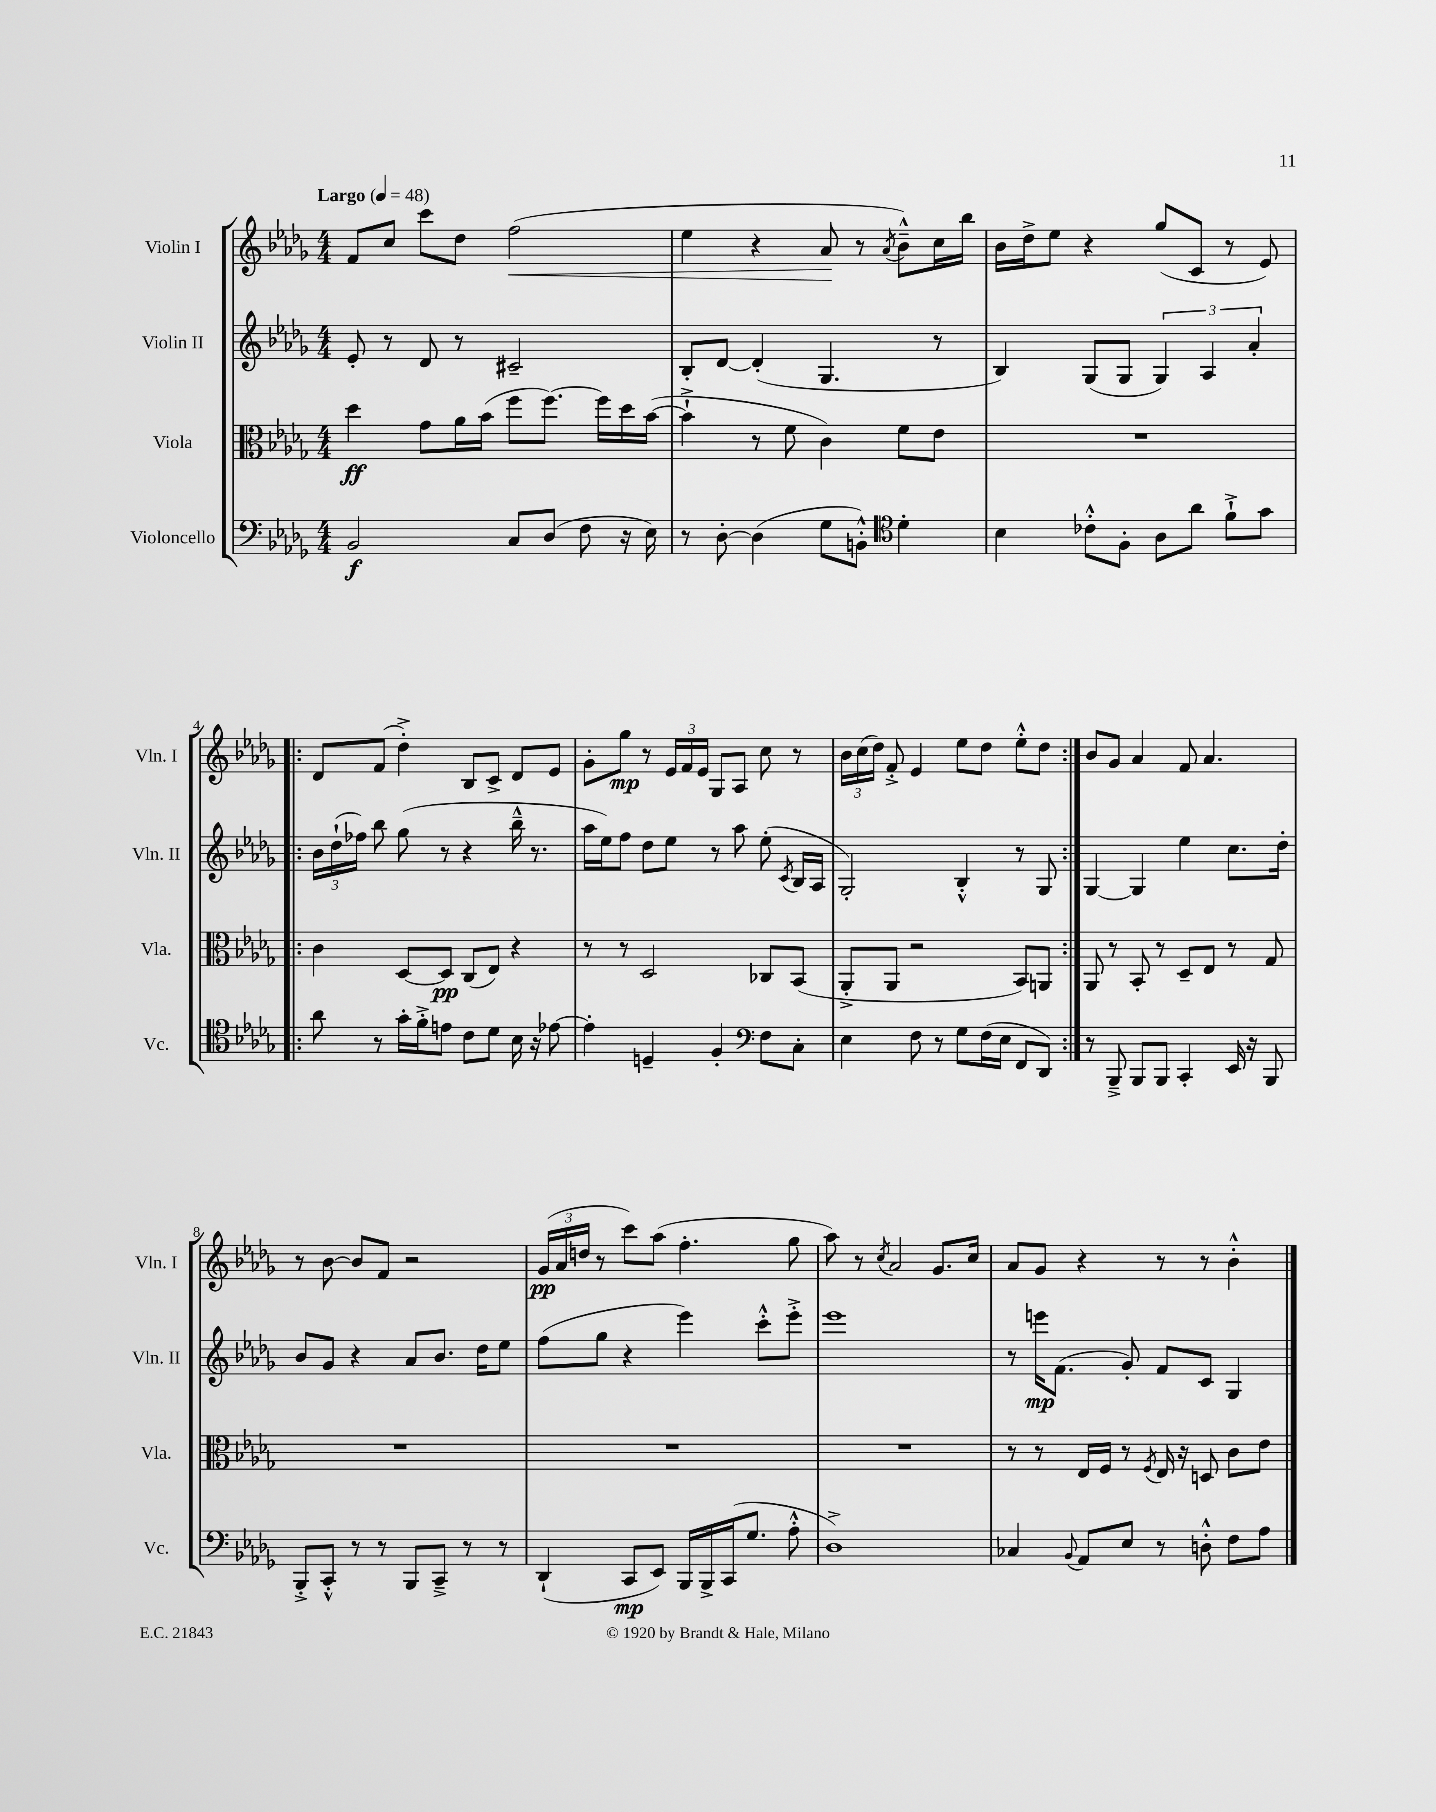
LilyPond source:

<<
\new StaffGroup <<
\new Staff = "s0" \with { instrumentName = "Violin I" shortInstrumentName = "Vln. I" } {
    \clef treble \key des \major \numericTimeSignature \time 4/4 \tempo "Largo" 4 = 48
    \autoBeamOff f'8[ c''8] c'''8[ des''8] f''2\<( |
    ees''4 r4 aes'8\! r8 \acciaccatura { aes'8 } bes'8[---^) c''16 bes''16] |
    bes'16[ des''16-> ees''8] r4 ges''8[( c'8] r8 ees'8) |
    \repeat volta 2 { des'8[ f'8]( des''4-.->) bes8[ c'8]-> des'8[ ees'8] |
    ges'8[-. ges''8]\mp r8 \tuplet 3/2 { ees'16[ f'16 ees'16] } ges8[ aes8] c''8 r8 |
    \tuplet 3/2 { bes'16[ c''16( des''16]) } f'8-.-> ees'4 ees''8[ des''8] ees''8[-.-^ des''8] | }
    bes'8[ ges'8] aes'4 f'8 aes'4. |
    r8 bes'8~ bes'8[ f'8] r2 |
    \tuplet 3/2 { ges'16[\pp( aes'16 d''16] } r8 c'''8[) aes''8]( f''4.-. ges''8 |
    aes''8) r8 \acciaccatura { c''8 } aes'2 ges'8.[ c''16] |
    aes'8[ ges'8] r4 r8 r8 bes'4-.-^ \bar "|." |
}
\new Staff = "s1" \with { instrumentName = "Violin II" shortInstrumentName = "Vln. II" } {
    \clef treble \key des \major \numericTimeSignature \time 4/4
    \autoBeamOff ees'8-. r8 des'8 r8 cis'2-- |
    bes8[-. des'8]~ des'4-.( ges4. r8 |
    bes4) ges8[( ges8] \tuplet 3/2 { ges4) aes4 aes'4-. } |
    \repeat volta 2 { \tuplet 3/2 { bes'16[ des''16-!( fes''16]) } bes''8 ges''8( r8 r4 bes''16---^ r8. |
    aes''16[ ees''16) f''8] des''8[ ees''8] r8 aes''8 ees''8-.( \acciaccatura { c'8 } bes16[ aes16] |
    ges2-.) bes4-.-^ r8 ges8 | }
    ges4~ ges4 ees''4 c''8.[ des''16]-. |
    bes'8[ ges'8] r4 aes'8[ bes'8.] des''16[ ees''8] |
    f''8[( ges''8] r4 ees'''4) c'''8[-.-^ ees'''8]-.-> |
    ees'''1 |
    r8 e'''16[\mp f'8.]( ges'8-.) f'8[ c'8] ges4 \bar "|." |
}
\new Staff = "s2" \with { instrumentName = "Viola" shortInstrumentName = "Vla." } {
    \clef alto \key des \major \numericTimeSignature \time 4/4
    \autoBeamOff des''4\ff ges'8[ aes'16 bes'16]( f''8[ f''8.]~) f''16[ des''16 bes'16]~( |
    bes'4-!-> r8 f'8 c'4) f'8[ ees'8] |
    R1 |
    \repeat volta 2 { c'4 des8[~ des8]\pp c8[( ees8]) r4 |
    r8 r8 des2 ces8[ bes,8]( |
    aes,8[-.-> aes,8] r2 bes,8[) a,8] | }
    aes,8 r8 bes,8-. r8 des8[-- ees8] r8 ges8 |
    R1 |
    R1 |
    R1 |
    r8 r8 ees16[ f16] r8 \acciaccatura { f8 } ees16 r16 d8 c'8[ ees'8] \bar "|." |
}
\new Staff = "s3" \with { instrumentName = "Violoncello" shortInstrumentName = "Vc." } {
    \clef bass \key des \major \numericTimeSignature \time 4/4
    \autoBeamOff bes,2\f c8[ des8]( f8 r16 ees16) |
    r8 des8~-. des4( ges8[ b,8]-.-^) \clef tenor des'4-. |
    bes4 ces'8[-.-^ f8]-. aes8[ aes'8] f'8[-!-> ges'8] |
    \repeat volta 2 { aes'8 r8 ges'16[-. f'16-.-> e'8] c'8[ des'8] bes16 r16 ees'8~ |
    ees'4-. d4-- f4-. \clef bass f8[ c8]-. |
    ees4 f8 r8 ges8[ f16( ees16] f,8[ des,8]) | }
    r8 bes,,8---> bes,,8[ bes,,8] c,4-. ees,16 r16 bes,,8 |
    bes,,8[-.-> c,8]-.-^ r8 r8 bes,,8[ c,8]---> r8 r8 |
    des,4-!( c,8[\mp ees,8]) bes,,16[ bes,,16-> c,16( ges8.] aes8-.-^ |
    des1->) |
    ces4 \appoggiatura { bes,8 } aes,8[ ees8] r8 d8-.-^ f8[ aes8] \bar "|." |
}
>>
>>
